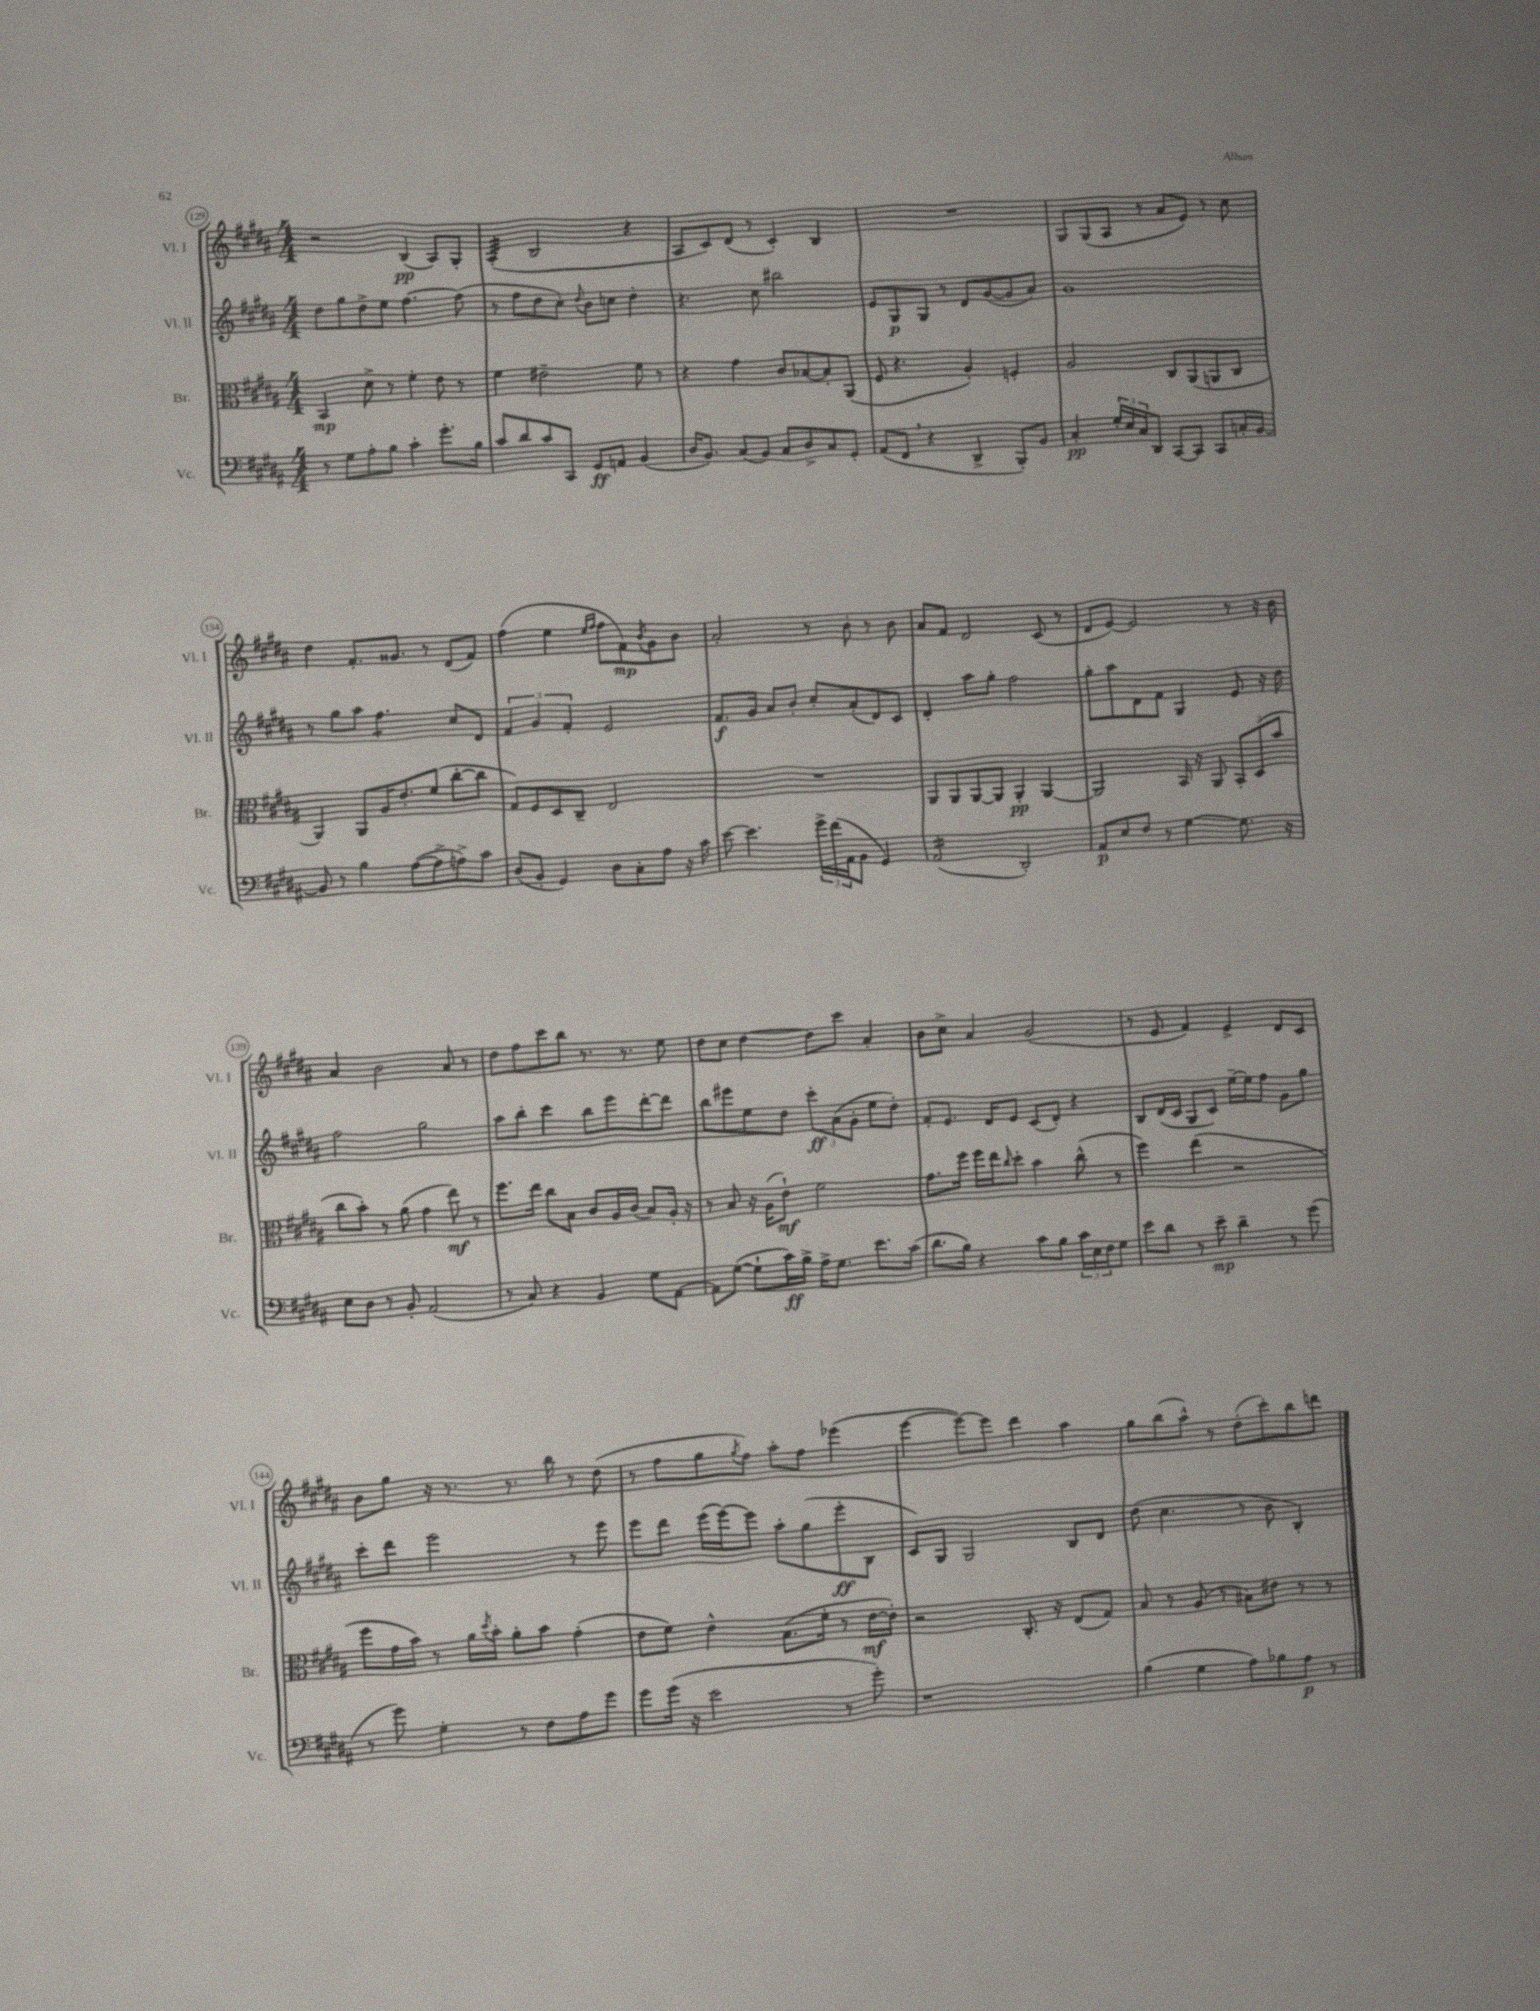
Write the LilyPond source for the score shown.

<<
\new StaffGroup <<
\new Staff = "s0" \with { instrumentName = "Vl. I" shortInstrumentName = "Vl. I" } {
    \clef treble \key b \major \numericTimeSignature \time 4/4
    r2 b4\pp( ais8) gis8-. |
    ais4:32-.( b2 r4 |
    ais8 cis'8) dis'8( r8 cis'4-.) b4 |
    R1 |
    gis8 gis8( ais8 r8 ais'8 e'8) r8 cis''8 |
    dis''4 fis'8.-. gisis'8. r8 dis'8( fis'8) |
    fis''4( e''4 \grace { e''16 fis''16 } fis''8 fis'8\mp) \acciaccatura { b'8 } gis'8 b'8 |
    ais'2-. r8 b'8-. r8 b'8 |
    ais'8 fis'8 dis'2 cis'8( r8 |
    dis'8 e'8~) e'2 r8 r16 b'16 |
    ais'4 b'2 ais'8 r8 |
    dis''8 fis''8 cis'''8 b''8 r8. r8. e''8 |
    dis''8 cis''8 dis''4~ dis''8 cis'''8 ais'4-. |
    b'8 cis''8-> ais'4 gis'2( |
    r8 e'8 fis'4) e'4-> dis'8 cis'8 |
    b'8 gis''8 r16 r8. r8. b''16 r8 dis''8( |
    r8 fis''8 gis''8 \acciaccatura { gis''8 } fis''8) ais''8-. fis''8 ees'''4( |
    e'''4~ e'''8~) e'''8 dis'''4 ais''4 |
    gis''8 b''8( ais''8-^) r8 dis''8-.( cis'''8-.) b''8 d'''8 \bar "|." |
}
\new Staff = "s1" \with { instrumentName = "Vl. II" shortInstrumentName = "Vl. II" } {
    \clef treble \key b \major \numericTimeSignature \time 4/4
    dis''8 gis''8 dis''8-> e''8 fis''4.~ fis''8( |
    r8 fis''8 dis''8 cis''8-.) \appoggiatura { dis''8 } b'8 c''8 dis''4-. |
    r4. cis''8 bis''2 |
    e'8 gis8\p gis8 r8 dis'8 gis'8~( gis'8 ais'8) |
    gis'1 |
    r8 gis''8 ais''8 fis''4.:8 cis''8 dis'8 |
    \tuplet 3/2 { fis'4 gis'4 fis'4-. } e'2 |
    fis'8.\f gis'16 ais'8 b'8-. cis''8-. ais'8-.( dis'8) cis'8 |
    dis'4-. ais''8 gis''8-. fis''2 |
    gis''8-. ais''8 dis'8 fis'8 gis4 e'8 r16 dis''16 |
    fis''2 gis''2 |
    ais''8 b''8-. cis'''4 b''8 e'''8 dis'''8~-. dis'''8 |
    b''8 eis'''8 e''8 dis''8 \tuplet 3/2 { cis'''8-.\ff ais'8( gis'8-. } e''8 dis''8-.) |
    fis'8-. e'8. dis'16 e'8 cis'8( dis'8-.) r4 |
    b8 dis'16( cis'16 gis8 cis'8) e''16~-- e''16 fis''8 gis'8 gis''8 |
    cis'''8-. dis'''8 e'''2 r8 e'''8 |
    e'''8 dis'''8 e'''16( e'''16~) e'''8 ais''8-. gis''8( e'''8-.\ff b8 |
    cis'8) gis8 gis2 b8 dis'8 |
    dis''8( cis''4. r8 b'8 b4-.) \bar "|." |
}
\new Staff = "s2" \with { instrumentName = "Br." shortInstrumentName = "Br." } {
    \clef alto \key b \major \numericTimeSignature \time 4/4
    b,4\mp dis'8-> r8 fis'4-. e'8 r8 |
    fis'4 eis'2-- fis'8 r8 |
    r4 gis'4 cis'8 bes8~ bes8-. ais,8( |
    fis8 r4. ais4-.) f4-. |
    ais2 cis8 ais,8( a,8 cis8 |
    ais,4) ais,8 ais16 e'8.-. fis'8( cis''8~-. cis''8 |
    gis8) fis8 dis8 cis8-- e2 |
    R1 |
    ais,8 ais,8 ais,8~ ais,8 ais,4-.\pp ais,4~ |
    ais,2 b,16 r16 ais,8 \tuplet 3/2 { b,8-. dis8( b'8 } |
    cis''8 b'8-.) r8 ais'8( gis'4 e''8\mf) r8 |
    fis''8. e''16 cis''8 b8 cis'8 ais16 cis'16( b8) ais16-. r16 |
    r8 b8 r16 ais16( e'8-!\mf) fis'2 |
    gis'8. fis''16 fis''16 e''16 \grace { cis''16 } dis''8-. b'4 cis''8-^( r8 |
    fis''4) e''4( r2 |
    fis''8 gis'16 b'16) r8 ais'16 \acciaccatura { dis''8 } b'16-. ais'8-. b'8 gis'4-.( |
    e'8 fis'8) e'4-^ b8.( fis'16-. r8 e'16~\mf e'16-.) |
    r2 cis8.-. r16 e8( gis8) |
    b8 r8 ais8( r8 bis8) eis'8 r8 r8 \bar "|." |
}
\new Staff = "s3" \with { instrumentName = "Vc." shortInstrumentName = "Vc." } {
    \clef bass \key b \major \numericTimeSignature \time 4/4
    r8 gis8 ais8-. b8 cis'4-. gis'8.-. b16 |
    cis'8 dis'8 cis'8 cis,8 gis,8\ff a,8 b,4( |
    dis16 b,8.) cis8( b,8) cis8 dis8-> cis8 gis,8-. |
    ais,8( fis,8 \breathe r4 dis,4-> b,,8-.) b,8 |
    cis4-.\pp \tuplet 3/2 { gis16-. e16 cis16 } dis,8 cis,8~ cis,8 cis,8 c16-. b,16~ |
    b,8 r8 b4 ais8~( ais8-> a8->) cis'8 |
    dis8( b,8-. gis,4) dis8 cis8-. ais8 r16 cis'16 |
    e'8~ e'4. \tuplet 3/2 { gis'16-> fis'16( ais,16 } b,8 gis,4) |
    ais,2:16( dis,2-.) |
    ais,8\p e8 fis8 r8 gis4~ gis8. r16 |
    e8 dis8 r8 b,8-. ais,2( |
    r8 cis8) r4 b,4 gis8 ais,8~ |
    ais,8 gis8~( gis8-! cis'16\ff) b16-> ais16-> gis8. e'8. cis'16( |
    dis'8. b16) r4 cis'8 b8 \tuplet 3/2 { cis'16 e16 fis16 } gis8 |
    e'8 dis'8 r8 e'8--\mp dis'4-- r8 gis'8( |
    r8 gis'8) gis4-. r8 fis8 ais8 gis'8 |
    gis'8 gis'16( r16 e'2 r8 gis'8-.) |
    r1 |
    b4( gis4 ais8) bes8 ais8\p r8 \bar "|." |
}
>>
>>
\layout { \context { \Score currentBarNumber = #129 \override BarNumber.stencil = #(make-stencil-circler 0.1 0.3 ly:text-interface::print) } }
